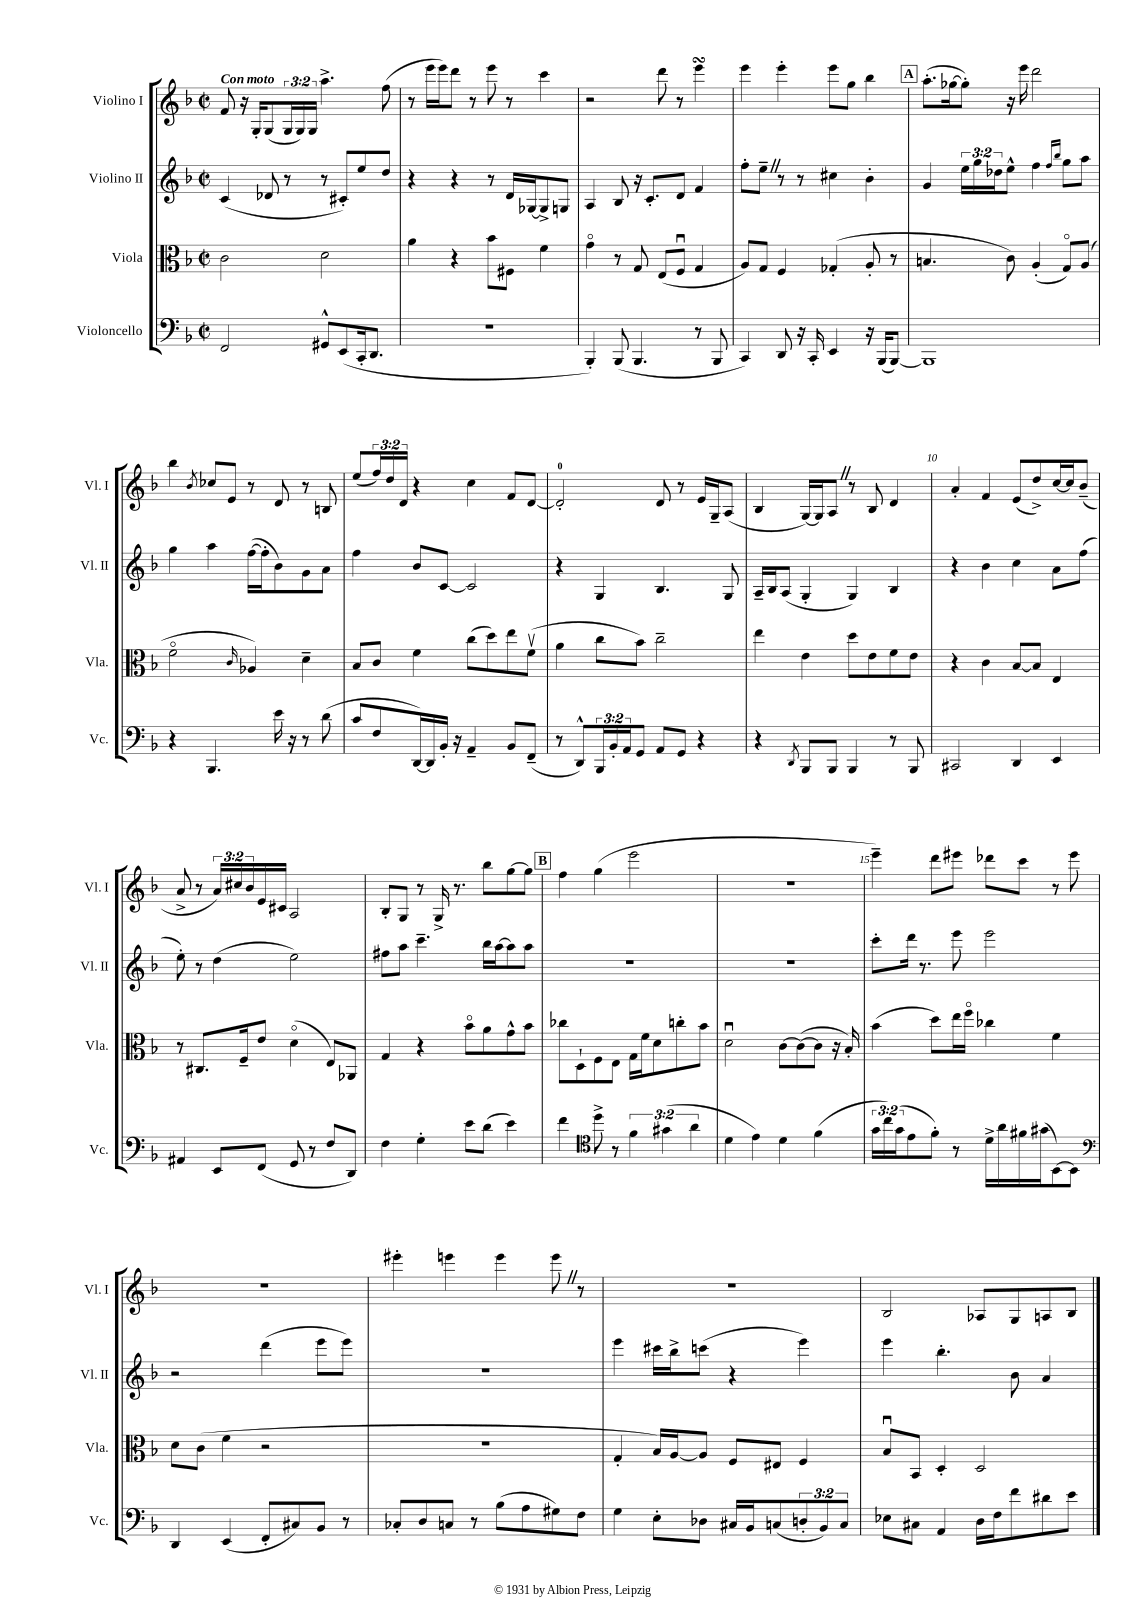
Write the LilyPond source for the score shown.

<<
\new StaffGroup <<
\new Staff = "s0" \with { instrumentName = "Violino I" shortInstrumentName = "Vl. I" } {
    \clef treble \key f \major \defaultTimeSignature \time 2/2 \override Staff.TupletNumber.text = #tuplet-number::calc-fraction-text \tempo "Con moto"
    f'8 r16 g16-. g8( \tuplet 3/2 { g16 g16) g16 } a''4.-> f''8( |
    r8 e'''16 e'''16) d'''8 r8 e'''8 r8 c'''4 |
    r2 d'''8 r8 e'''4\turn |
    e'''4 e'''4-. e'''8 g''8 bes''4 |
    \mark \markup { \box "A" } a''8.-.( ges''16~ ges''8-.) r16 e'''16 d'''2 |
    bes''4 \acciaccatura { bes'8 } ces''8 e'8 r8 d'8 r8 b8 |
    e''8( \tuplet 3/2 { f''16) d''16 d'16 } r4 c''4 f'8 d'8~ |
    d'2-0-. d'8 r8 e'16 g16-- a8( |
    bes4 g16~) g16 a8 \once \override BreathingSign.text = \markup { \musicglyph "scripts.caesura.straight" } \breathe r8 bes8 d'4 |
    a'4-. f'4 e'8( d''8->) c''16~ c''16 bes'8--( |
    a'8-> r8 \tuplet 3/2 { a'16) cis''16 bes'16 } e'16 cis'16 a2 |
    bes8-. g8 r8 g16-> r8. bes''8 g''8~ g''8 |
    \mark \markup { \box "B" } f''4 g''4( e'''2 |
    r1 |
    e'''4--) d'''8 eis'''8 des'''8 c'''8 r8 eis'''8 |
    r1 |
    eis'''4-. e'''4 e'''4 e'''8 \once \override BreathingSign.text = \markup { \musicglyph "scripts.caesura.straight" } \breathe r8 |
    R1 |
    bes2 aes8 g8 a8 bes8 \bar "|." |
}
\new Staff = "s1" \with { instrumentName = "Violino II" shortInstrumentName = "Vl. II" } {
    \clef treble \key f \major \defaultTimeSignature \time 2/2 \override Staff.TupletNumber.text = #tuplet-number::calc-fraction-text
    c'4( des'8 r8 r8 cis'8-.) e''8 d''8 |
    r4 r4 r8 d'16 ges16~ ges8-> g8 |
    a4 bes8 r16 c'8.-. d'8 f'4 |
    f''8-. e''8-- \once \override BreathingSign.text = \markup { \musicglyph "scripts.caesura.straight" } \breathe r8 r8 cis''4 bes'4-. |
    \mark \markup { \box "A" } g'4 \tuplet 3/2 { e''16 g''16 des''16 } e''8-^ f''4 \grace { f''16 bes''16 } g''8 a''8 |
    g''4 a''4 f''16~( f''16-. bes'8) g'8 a'8 |
    f''4 bes'8 c'8~ c'2 |
    r4 g4 bes4. g8 |
    a16-- bes16 a8( g4-. g4) bes4 |
    r4 bes'4 c''4 a'8 f''8( |
    e''8-.) r8 d''4( e''2) |
    fis''8 a''8 c'''4.-- bes''16 a''16~ a''8 a''8 |
    \mark \markup { \box "B" } r1 |
    r1 |
    c'''8-. d'''16 r8. e'''8 e'''2 |
    r2 d'''4( e'''8 e'''8) |
    R1 |
    e'''4 cis'''16 bes''16-> c'''8( r4 e'''4) |
    e'''4 bes''4.-. bes'8 a'4 \bar "|." |
}
\new Staff = "s2" \with { instrumentName = "Viola" shortInstrumentName = "Vla." } {
    \clef alto \key f \major \defaultTimeSignature \time 2/2
    c'2 d'2 |
    a'4 r4 bes'8 fis8 f'4 |
    g'4\flageolet r8 g8 e8( f8\downbow g4 |
    a8) g8 f4 ges4-.( a8-. r8 |
    \mark \markup { \box "A" } b4. c'8) a4-.( g8\flageolet) a8( |
    f'2\flageolet \grace { c'16 } aes4) d'4-- |
    bes8 c'8 f'4 c''8( d''8) e''8 f'8\upbow( |
    a'4 c''8 bes'8) c''2-- |
    e''4 e'4 d''8 e'8 f'8 e'8 |
    r4 c'4 bes8~ bes8 e4 |
    r8 cis8. f16-- e'8 d'4\flageolet( e8) aes,8 |
    g4 r4 bes'8\flageolet a'8 g'8-^ bes'8 |
    \mark \markup { \box "B" } ces''8 d8-! f8 e8 g16 f'16 d'8 c''8-. bes'8 |
    d'2\downbow c'8~ c'8~( c'8 r16 bes16-.) |
    bes'4( d''8) e''16 f''16\flageolet ces''4 f'4 |
    d'8 c'8( f'4 r2 |
    r1 |
    g4-. bes16) a16~ a8 f8 eis8 f4 |
    bes8\downbow bes,8 d4-. d2 \bar "|." |
}
\new Staff = "s3" \with { instrumentName = "Violoncello" shortInstrumentName = "Vc." } {
    \clef bass \key f \major \defaultTimeSignature \time 2/2 \override Staff.TupletNumber.text = #tuplet-number::calc-fraction-text
    f,2 gis,8-^ e,8( c,16-. d,8. |
    R1 |
    bes,,4-.) bes,,8( bes,,4. r8 bes,,8 |
    c,4) d,8 r16 c,16-. e,4 r16 bes,,16( bes,,8~) |
    \mark \markup { \box "A" } bes,,1 |
    r4 bes,,4. e'16 r16 r8 d'8( |
    c'8 f8 d,16~) d,16 bes,16-. r16 a,4-- bes,8 f,8--( |
    r8 d,8-^) \tuplet 3/2 { bes,,16 bes,16-. a,16 } g,8 a,8 g,8 r4 |
    r4 \acciaccatura { d,8 } bes,,8 bes,,8 bes,,4 r8 bes,,8 |
    cis,2 d,4 e,4 |
    ais,4 e,8 f,8( g,8 r8 f8 d,8) |
    f4 g4-. e'8 d'8( e'4) |
    \mark \markup { \box "B" } f'4 \clef tenor d''8-> r8 \tuplet 3/2 { f'4 gis'4( a'4 } |
    d'4 e'4) d'4 f'4( |
    \tuplet 3/2 { g'16 c''16) g'16( } e'8 f'8-.) r8 d'16-> a'16 fis'16 gis'16( bes,8~) bes,8 |
    \clef bass d,4 e,4( f,8-. cis8) bes,8 r8 |
    ces8-. d8 c8 r8 bes8( a8 gis8) f8 |
    g4 e8-. des8 cis16 bes,16 c8( \tuplet 3/2 { d8-. bes,8) c8 } |
    ees8 cis8 a,4 d16 f16 f'8 dis'8 e'8 \bar "|." |
}
>>
>>
\layout { \context { \Score \override BarNumber.break-visibility = ##(#f #t #t) barNumberVisibility = #(every-nth-bar-number-visible 5) } }
